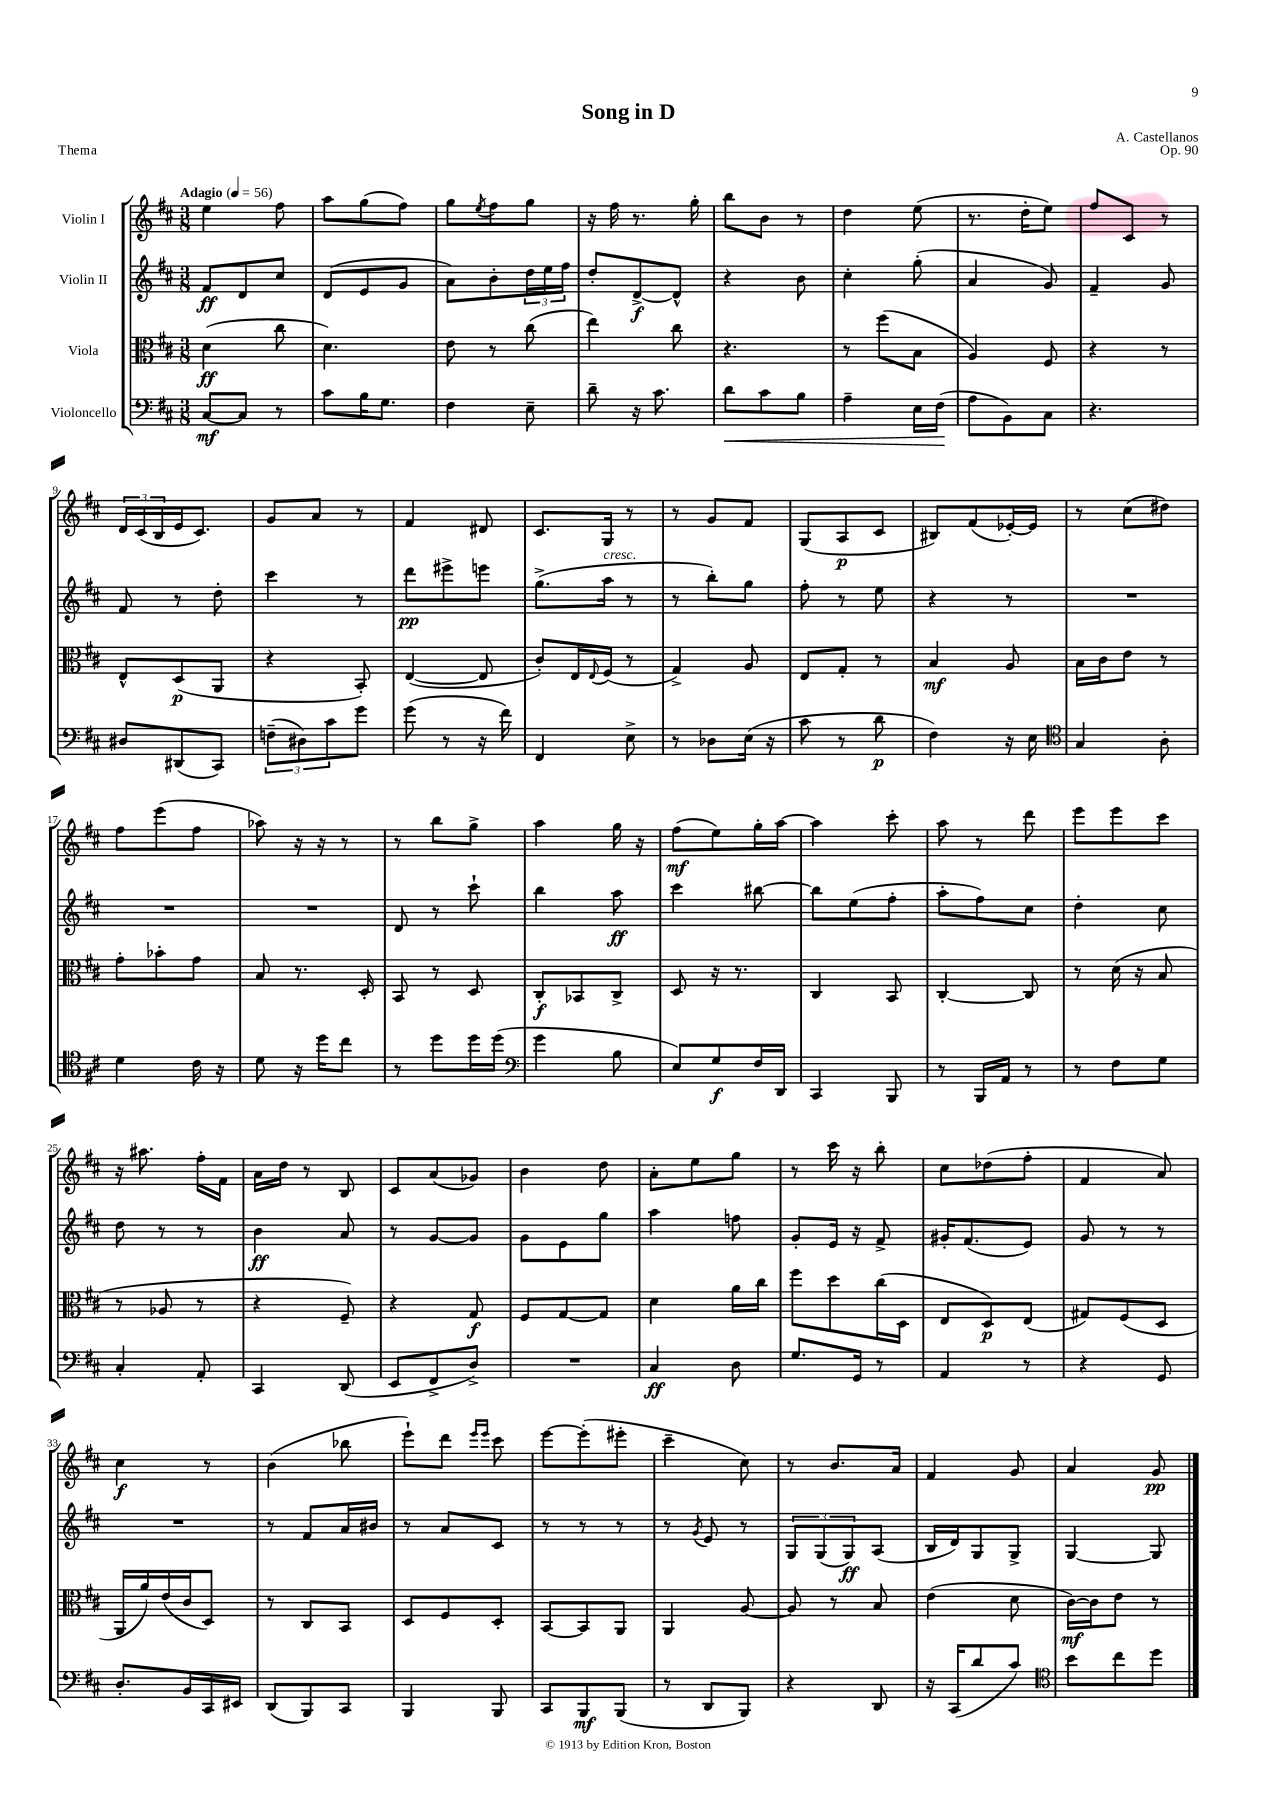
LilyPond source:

\header { title = "Song in D" composer = "A. Castellanos" opus = "Op. 90" piece = "Thema" }
<<
\new StaffGroup <<
\new Staff = "s0" \with { instrumentName = "Violin I" } {
    \clef treble \key d \major \numericTimeSignature \time 3/8 \tempo "Adagio" 4 = 56
    e''4 fis''8 |
    a''8 g''8( fis''8) |
    g''8 \acciaccatura { e''8 } fis''8 g''8 |
    r16 fis''16 r8. g''16-. |
    b''8 b'8 r8 |
    d''4 e''8( |
    r8. d''16-. e''8) |
    fis''8 cis'8 r8 |
    \tuplet 3/2 { d'16 cis'16( b16 } e'16 cis'8.) |
    g'8 a'8 r8 |
    fis'4 dis'8 |
    cis'8. g16 r8 |
    r8 g'8 fis'8 |
    g8( a8\p cis'8 |
    bis8) fis'8( ees'16~-.) ees'16 |
    r8 cis''8( dis''8) |
    fis''8 e'''8( fis''8 |
    aes''8) r16 r16 r8 |
    r8 b''8 g''8-> |
    a''4 g''16 r16 |
    fis''8\mf( e''8) g''16-. a''16~ |
    a''4 cis'''8-. |
    a''8 r8 d'''8 |
    e'''8 e'''8 cis'''8 |
    r16 ais''8. fis''16-. fis'16 |
    a'16 d''16 r8 b8 |
    cis'8 a'8( ges'8) |
    b'4 d''8 |
    a'8-. e''8 g''8 |
    r8 cis'''16 r16 b''8-. |
    cis''8 des''8( fis''8-. |
    fis'4 a'8) |
    cis''4\f r8 |
    b'4( bes''8 |
    e'''8-!) d'''8 \grace { e'''16 e'''16 } cis'''8 |
    e'''8~ e'''8-.( eis'''8-. |
    cis'''4-- cis''8) |
    r8 b'8. a'16 |
    fis'4 g'8 |
    a'4 g'8\pp \bar "|." |
}
\new Staff = "s1" \with { instrumentName = "Violin II" } {
    \clef treble \key d \major \numericTimeSignature \time 3/8
    fis'8\ff d'8 cis''8 |
    d'8( e'8 g'8 |
    a'8) b'8-. \tuplet 3/2 { d''16 e''16 fis''16 } |
    d''8-. d'8~->\f d'8-^ |
    r4 b'8 |
    cis''4-. g''8-.( |
    a'4 g'8) |
    fis'4-- g'8 |
    fis'8 r8 d''8-. |
    cis'''4 r8 |
    d'''8\pp eis'''8-> e'''8 |
    g''8.->( a''16^\markup { \italic "cresc." } r8 |
    r8 b''8-.) g''8 |
    fis''8-. r8 e''8 |
    r4 r8 |
    R4. |
    R4. |
    R4. |
    d'8 r8 cis'''8-! |
    b''4 a''8\ff |
    cis'''4 bis''8~ |
    bis''8 e''8( fis''8-. |
    a''8-. fis''8) cis''8 |
    d''4-. cis''8 |
    d''8 r8 r8 |
    b'4\ff a'8 |
    r8 g'8~ g'8 |
    g'8 e'8 g''8 |
    a''4 f''8 |
    g'8-. e'16 r16 fis'8-> |
    gis'16-. fis'8.( e'8) |
    g'8 r8 r8 |
    R4. |
    r8 fis'8 a'16 bis'16 |
    r8 a'8 cis'8 |
    r8 r8 r8 |
    r8 \acciaccatura { g'8 } e'8 r8 |
    \tuplet 3/2 { g8 g8( g8\ff) } a8( |
    b16 d'16) g8 g8-> |
    g4~ g8 \bar "|." |
}
\new Staff = "s2" \with { instrumentName = "Viola" } {
    \clef alto \key d \major \numericTimeSignature \time 3/8
    d'4\ff( cis''8 |
    d'4.) |
    e'8 r8 cis''8( |
    e''4) cis''8 |
    r4. |
    r8 fis''8( b8 |
    a4) fis8 |
    r4 r8 |
    e8-^ d8\p( a,8 |
    r4 b,8-.) |
    e4~( e8 |
    cis'8-.) e16 \appoggiatura { e8 } fis16( r8 |
    g4->) a8 |
    e8 g8-. r8 |
    b4\mf a8 |
    b16 cis'16 e'8 r8 |
    g'8-. bes'8-. g'8 |
    b8 r8. d16-. |
    b,8 r8 d8 |
    cis8-.\f bes,8 cis8-> |
    d8 r16 r8. |
    cis4 b,8 |
    cis4~-. cis8 |
    r8 d'16( r16 b8 |
    r8 aes8 r8 |
    r4 fis8--) |
    r4 g8\f |
    fis8 g8~ g8 |
    d'4 a'16 cis''16 |
    fis''8 d''8 cis''16( d16 |
    e8 d8\p) e8( |
    gis8) fis8( d8 |
    a,16 a'16) e'16( cis'16 d8) |
    r8 cis8 b,8 |
    d8 fis8 d8-. |
    b,8~ b,8 a,8 |
    a,4 a8~ |
    a8 r8 b8 |
    e'4( d'8 |
    cis'16~\mf) cis'16 e'8 r8 \bar "|." |
}
\new Staff = "s3" \with { instrumentName = "Violoncello" } {
    \clef bass \key d \major \numericTimeSignature \time 3/8
    cis8~\mf cis8 r8 |
    cis'8 b16 g8. |
    fis4 e8-- |
    d'8-- r16 cis'8. |
    d'8\< cis'8 b8 |
    a4-- e16 fis16\!( |
    a8 b,8) cis8 |
    r4. |
    dis8 dis,8( cis,8) |
    \tuplet 3/2 { f8--( dis8) cis'8 } g'8 |
    g'8( r8 r16 fis'16) |
    fis,4 e8-> |
    r8 des8 e16( r16 |
    cis'8 r8 d'8\p |
    fis4) r16 e16 |
    \clef tenor g4 a8-. |
    d'4 cis'16 r16 |
    d'8 r16 d''16 cis''8 |
    r8 d''8 d''16 d''16( |
    \clef bass g'4 b8 |
    e8) g8\f fis16 d,16 |
    cis,4 b,,8 |
    r8 b,,16 a,16 r8 |
    r8 fis8 g8 |
    cis4-. a,8-. |
    cis,4 d,8( |
    e,8 fis,8-> d8->) |
    R4. |
    cis4\ff d8 |
    g8. g,16 r8 |
    a,4 r8 |
    r4 g,8 |
    d8.-. b,16 cis,16 eis,16 |
    d,8( b,,8) cis,8 |
    b,,4 b,,8 |
    cis,8 b,,8\mf b,,8( |
    r8 d,8 b,,8) |
    r4 d,8 |
    r16 cis,16( d'8 cis'8) |
    \clef tenor b'8 cis''8 d''8 \bar "|." |
}
>>
>>
